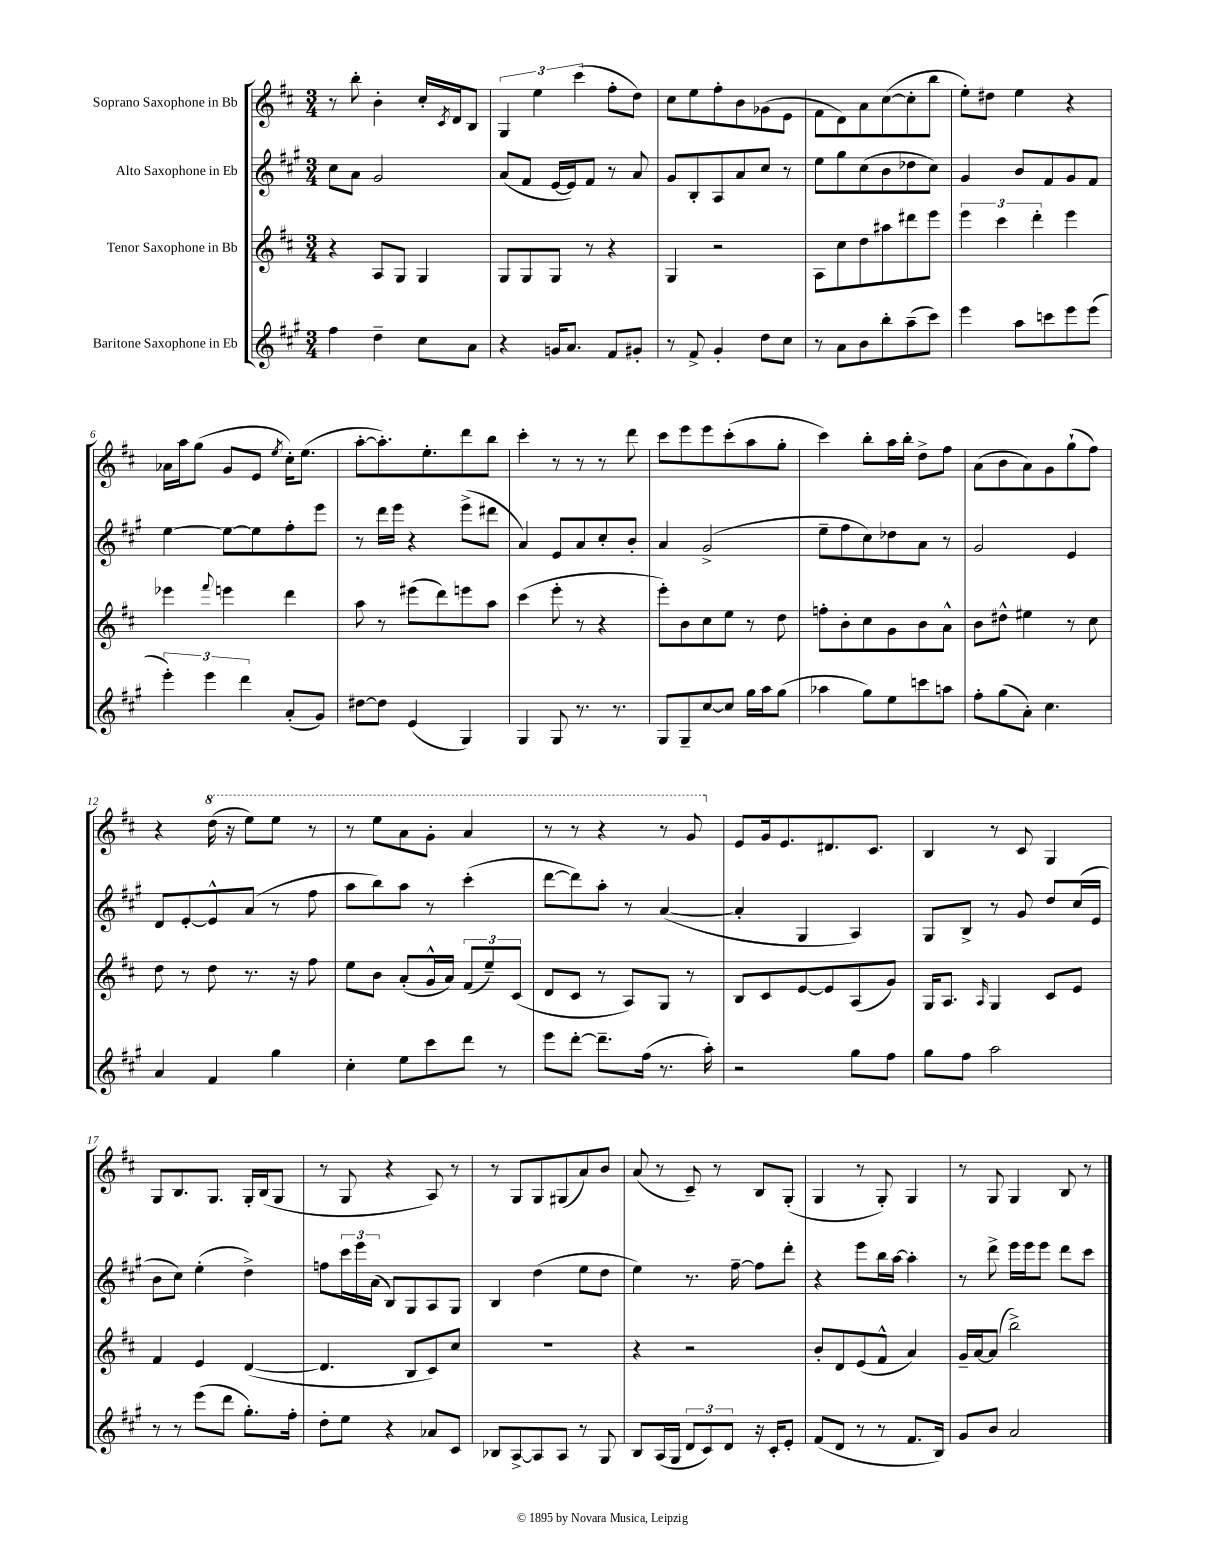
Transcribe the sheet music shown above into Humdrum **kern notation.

**kern	**kern	**kern	**kern
*part4	*part3	*part2	*part1
*staff4	*staff3	*staff2	*staff1
*I"Baritone Saxophone in Eb	*I"Tenor Saxophone in Bb	*I"Alto Saxophone in Eb	*I"Soprano Saxophone in Bb
*clefG2	*clefG2	*clefG2	*clefG2
*k[f#c#g#]	*k[f#c#]	*k[f#c#g#]	*k[f#c#]
*M3/4	*M3/4	*M3/4	*M3/4
=1	=1	=1	=1
4ff#\	4r	8cc#\L	8r
.	.	8a\J	8bb'\
4dd~\	8A/L	2g#/	4b'\
.	8G/J	.	.
8cc#\L	4G/	.	16cc#'/LL
.	.	.	8qc#/
.	.	.	16d/J
8a\J	.	.	8B/J
=2	=2	=2	=2
4r	8G/L	(8a/L	6G/
.	8G/	8f#/J	.
.	.	.	6ee\
16gn/KL	8G/J	[16e/LL	.
8.a/J	.	16e/J])	.
.	.	.	(6ccc#\
.	8r	8f#/J	.
8f#/L	4r	8r	8ff#'\L
8g#X'/J	.	8a/	8dd\J)
=3	=3	=3	=3
8r	4G/	8g#/L	8cc#\L
8f#^/	.	8B'/	8ee\
4g#'/	2r	8A/	8ff#'\
.	.	8a/	8b\
8dd\L	.	8cc#/J	(8g-X\
8cc#\J	.	8r	8e\J
=4	=4	=4	=4
8r	8A\L	8ee\L	8f#\L
8a\L	8cc#\	8gg#\	8d\)
8b\	8dd\	(8cc#\	8a\
8bb'\	8aa#X\	8b\	([8cc#\
(8aa~\	8ddd#X\	8dd-X\	8cc#'\]
8ccc#\J)	8eee\J	8cc#\J)	8bb\J
=5	=5	=5	=5
4eee\	6eee\	4g#/	8ee'\L)
.	.	.	8dd#X\J
.	6ccc#\	.	.
8aa\L	.	8b/L	4ee\
.	6ddd'\	.	.
8cccn\	.	8f#/	.
8eee\	4eee\	8g#/	4r
(8eee\J	.	8f#/J	.
!!LO:LB:g=z
=6	=6	=6	=6
6eee'\)	4eee-X\	[4ee\	16a-X\LL
.	.	.	16aa\J
.	.	.	(8gg\J
6eee\	.	.	.
.	8qqfff#/	.	.
.	4eeen\	8ee\L_	8g/L
6ddd\	.	.	.
.	.	8ee\]	8e/J
.	.	.	8qee/
(8a'/L	4ddd\	8ff#'\	16cc#'\KL)
.	.	.	(8.ee\J
8g#/J)	.	8eee\J	.
=7	=7	=7	=7
[8dd#X\L	8aa\	8r	[8aa'\L
8dd#\J]	8r	16ddd\LL	8.aa'\])
.	.	16eee\JJ	.
(4e/	(8eee#X\L	4r	.
.	.	.	8.ee'\
.	8ddd\)	.	.
4G#/)	8eeen\	(8eee^\L	8ddd\
.	8aa\J	8ddd#X\J	8bb\J
=8	=8	=8	=8
4G#/	(4ccc#\	4a/)	4ccc#'\
8G#/	8eee'\	8e/L	8r
8.r	8r	8a/	8r
.	4r	8cc#'/	8r
8.r	.	.	.
.	.	8b'/J	8ddd\
=9	=9	=9	=9
8G#/L	8eee'\L)	4a/	8ccc#\L
8G#~/	8b\	.	8eee\
[8cc#/	8cc#\	(2g#^/	8eee\
8cc#/J]	8ee\J	.	(8ccc#'\
16gg#\LL	8r	.	8aa\
16aa\J	.	.	.
(8gg#\J	8dd\	.	8gg'\J
=10	=10	=10	=10
4aa-X\	8ffn'\L	8ee~\L	4ccc#\)
.	8b'\	8ff#\	.
8gg#\L)	8cc#\	8cc#\)	8bb'\L
8ee\	8g\	8dd-X\	16aa\L
.	.	.	16bb'\JJ
8cccn\	8b\	8a\J	8dd^\L
8aan\J	8a^^\J	8r	8ff#\J
=11	=11	=11	=11
8ff#'\L	8b\L	2g#/	(8a\L
(8gg#\	8dd#X^^\J	.	8b\
8a'\J)	4ee#X\	.	8a\)
4.cc#\	.	.	8g\
.	8r	4e/	(8gg`\
.	8cc#\	.	8ff#\J)
!!LO:LB:g=z
=12	=12	=12	=12
4a/	8dd\	8d/L	4r
.	8r	[8e'/	.
*	*	*	*8va
4f#/	8dd\	8e^^/]	(16ddd\
.	.	.	16r
.	8.r	(8a/J	8eee\L)
4gg#\	.	8r	8eee\J
.	16r	.	.
.	8ff#\	8ff#\	8r
=13	=13	=13	=13
4cc#'\	8ee\L	8aa\L	8r
.	8b\J	8bb\)	8eee\L
8ee\L	(8a'/L	8aa\J	8aa\
8ccc#\	16g^^/L	8r	8gg'\J
.	16a/JJ)	.	.
8ddd\J	(12f#/L	(4ccc#'\	4aa/
.	12ee~/)	.	.
8r	.	.	.
.	(12c#/J	.	.
=14	=14	=14	=14
8eee\L	8d/L	[8ddd\L	8r
[8ddd'\J	8c#/J	8ddd\])	8r
8.ddd~\L]	8r	8aa'\J	4r
.	8A/L)	8r	.
(16ff#\Jk	.	.	.
8.r	8G/J	([4a/	8r
.	8r	.	8gg/
16aa'\)	.	.	.
=15	=15	=15	=15
*	*	*	*X8va
2r	8B/L	4a'/]	8e/L
.	8c#/	.	16g/k
.	.	.	8.e/
.	[8e/	4G#/	.
.	8e/]	.	8.d#X/
8gg#\L	(8A/	4A/)	.
.	.	.	8.c#/J
8ff#\J	8g/J)	.	.
=16	=16	=16	=16
8gg#\L	16G/KL	8G#/L	4B/
.	8.A/J	.	.
8ff#\J	.	8B^/J	.
.	16qqA/	.	.
2aa\	4G/	8r	8r
.	.	8g#/	8c#/
.	8c#/L	8dd/L	4G/
.	8e/J	(16cc#/L	.
.	.	16e/JJ	.
!!LO:LB:g=z
=17	=17	=17	=17
8r	4f#/	8b\L	8G/L
8r	.	8cc#\J)	8.B/
(8eee\L	4e/	(4ee'\	.
.	.	.	8.G/J
8ddd\J	.	.	.
8.gg#'\L)	([4d/	4dd^\)	16G'/LL
.	.	.	(16B/J
.	.	.	8G/J
16ff#'\Jk	.	.	.
=18	=18	=18	=18
8dd'\L	4.d/]	8ffn\L	8r
8ee\J	.	24ccc#\L	8G/
.	.	24eee\	.
.	.	(24a\JJ	.
4r	.	8B/L)	4r
.	8B/L	8G#/	.
8a-X/L	8c#/)	8A/	8A/)
8c#/J	8cc#/J	8G#/J	8r
=19	=19	=19	=19
8B-X/L	2.r	4B/	8r
[8A^/	.	.	8G/L
8A/]	.	(4dd\	8G/
8A/J	.	.	(8G#X/
8r	.	8ee\L	8a/)
8G#/	.	8dd\J	8b/J
=20	=20	=20	=20
8B/L	4r	4ee\)	(8a/
(16A/L	.	.	8r
16G#/JJ	.	.	.
12d/L	2r	8.r	8c#~/)
12c#/)	.	.	.
.	.	.	8r
12d/J	.	.	.
.	.	[16ff#~\	.
16r	.	8ff#\L]	8B/L
16c#'/KL	.	.	.
8e'/J	.	8ddd'\J	(8G'/J
=21	=21	=21	=21
(8f#/L	8b'/L	4r	4G/
8d/J	8d/	.	.
8r	(8e/	8eee\L	8r
8r	8f#^^/J	16bb\L	8G'/)
.	.	[16aa\JJ	.
8.f#/L	4a/)	4aa'\]	4G/
16B/Jk)	.	.	.
=22	=22	=22	=22
8g#/L	16g~/LL	8r	8r
.	[16a/J	.	.
8b/J	(8a/J]	8ddd^\	8G/
2a/	2bb^\)	16eee\LL	4G/
.	.	16eee\J	.
.	.	8eee\J	.
.	.	8ddd\L	8B/
.	.	8ccc#\J	8r
==	==	==	==
*-	*-	*-	*-
